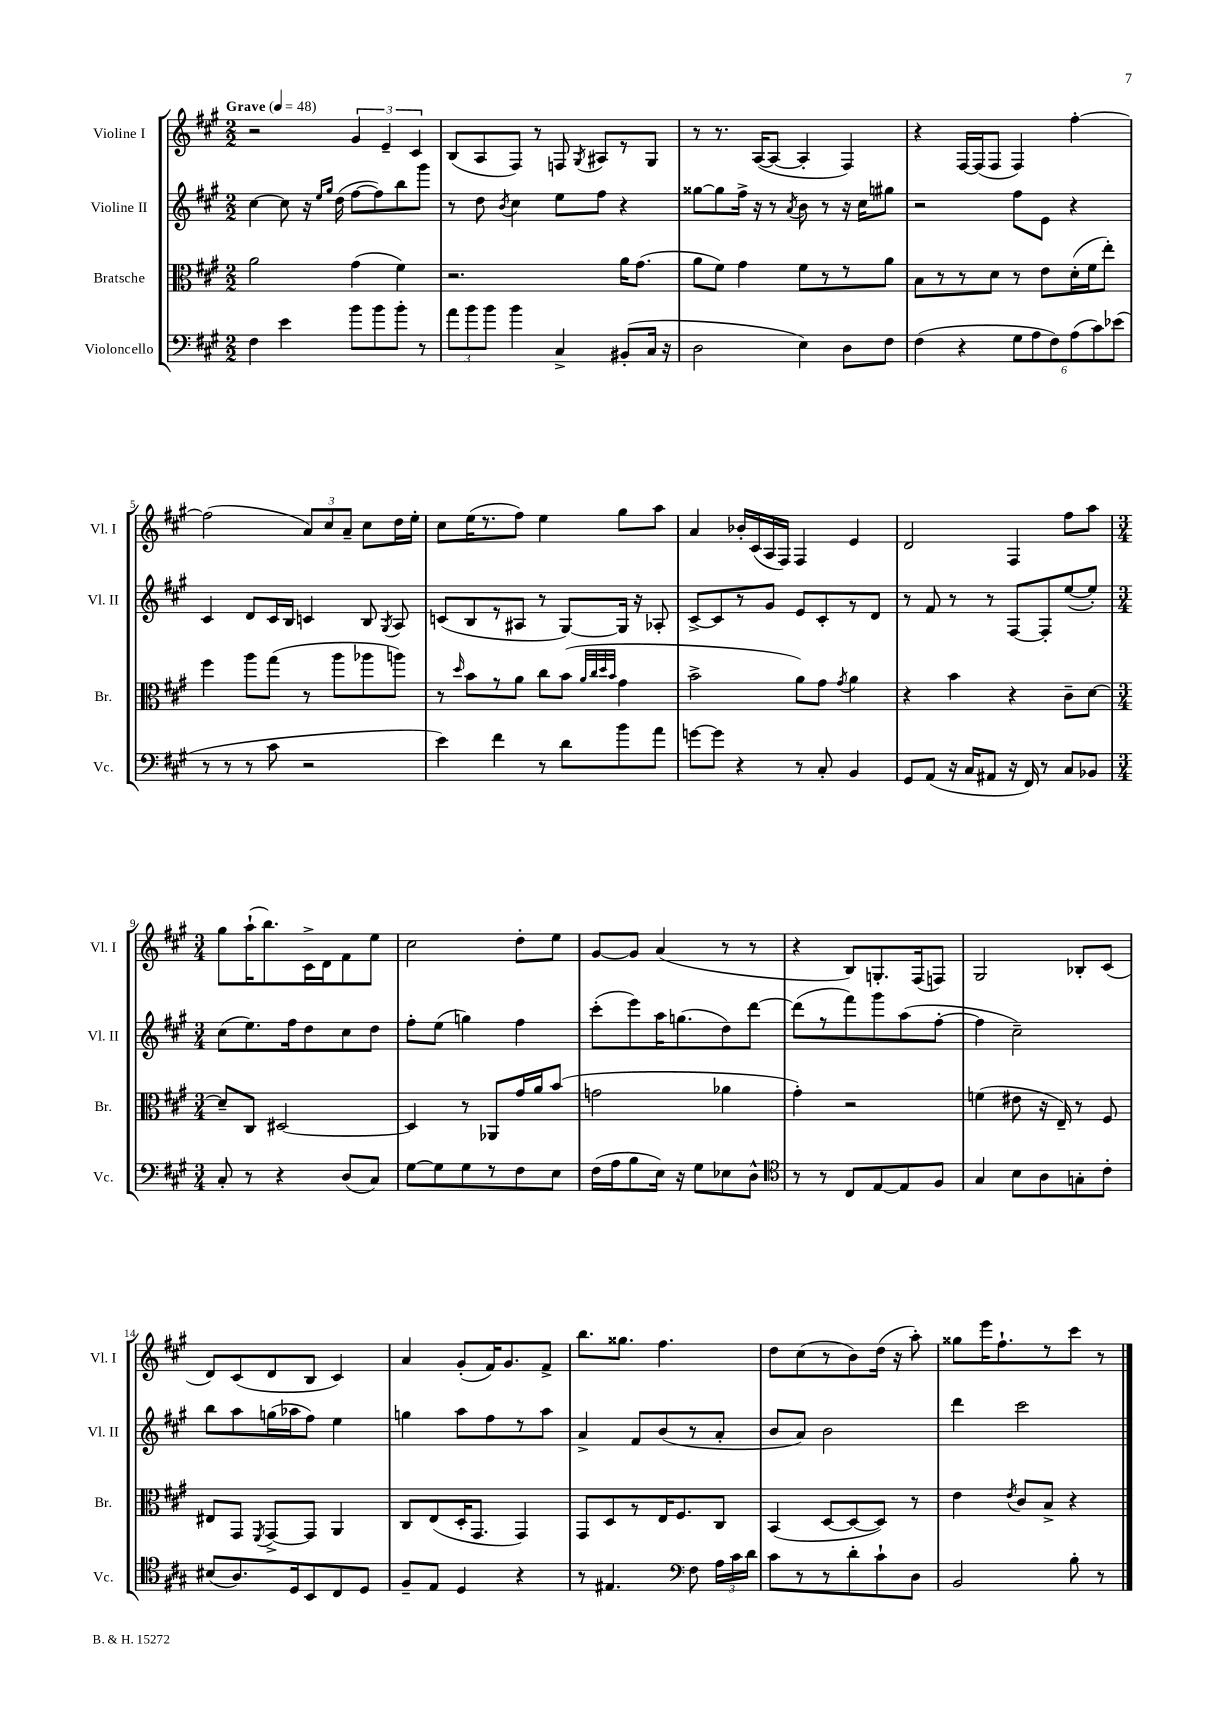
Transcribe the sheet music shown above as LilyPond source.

<<
\new StaffGroup <<
\new Staff = "s0" \with { instrumentName = "Violine I" shortInstrumentName = "Vl. I" } {
    \clef treble \key a \major \numericTimeSignature \time 2/2 \tempo "Grave" 4 = 48
    \autoBeamOff r2 \tuplet 3/2 { gis'4 e'4-- cis'4 } |
    b8[( a8 fis8]) r8 f8 \acciaccatura { gis8 } ais8[ r8 gis8] |
    r8 r8. a16[~( a8]~ a4-. fis4) |
    r4 fis16[~ fis16( fis8] fis4) fis''4~-. |
    fis''2( \tuplet 3/2 { a'8[) cis''8 a'8]-- } cis''8[ d''16 e''16]-. |
    cis''8[ e''16( r8. fis''8]) e''4 gis''8[ a''8] |
    a'4 bes'16[-. cis'16( a16 fis16]) fis4 e'4 |
    d'2 fis4 fis''8[ a''8] |
    \numericTimeSignature \time 3/4 gis''8[ a''16-!( b''8.) cis'16-> d'16 fis'8 e''8] |
    cis''2 d''8[-. e''8] |
    gis'8[~ gis'8] a'4( r8 r8 |
    r4 b8[) g8.-. fis16( f8]) |
    gis2 bes8[-. cis'8]( |
    d'8[) cis'8( d'8 b8] cis'4) |
    a'4 gis'8[-.( fis'16) gis'8. fis'8]-> |
    b''8.[ gisis''8.] fis''4. |
    d''8[ cis''8( r8 b'8) d''16]( r16 a''8-.) |
    gisis''8[ e'''16 fis''8.-! r8 cis'''8] r8 \bar "|." |
}
\new Staff = "s1" \with { instrumentName = "Violine II" shortInstrumentName = "Vl. II" } {
    \clef treble \key a \major \numericTimeSignature \time 2/2
    \autoBeamOff cis''4~ cis''8 r16 \grace { e''16[ gis''16] } d''16( fis''8[~ fis''8) b''8 gis'''8] |
    r8 d''8 \acciaccatura { b'8 } cis''4 e''8[ fis''8] r4 |
    gisis''8[~ gisis''8 fis''16]-> r16 r8 \acciaccatura { a'8 } b'8 r8 r16 cis''16[ gis''8] |
    r2 fis''8[ e'8] r4 |
    cis'4 d'8[ cis'16 b16] c'4 b8 \acciaccatura { gis8 } a8 |
    c'8[( b8 r8 ais8] r8 gis8[~) gis16] r16 aes8-. |
    cis'8[~-> cis'8 r8 gis'8] e'8[ cis'8-. r8 d'8] |
    r8 fis'8 r8 r8 fis8[~ fis8-. e''8~( e''8]-.) |
    \numericTimeSignature \time 3/4 cis''8[( e''8.) fis''16 d''8 cis''8 d''8] |
    fis''8[-. e''8]( g''4) fis''4 |
    cis'''8[-.( e'''8) a''16 g''8.( d''8) d'''8]~ |
    d'''8[( r8 fis'''8) gis'''8 a''8( fis''8]~-. |
    fis''4 cis''2--) |
    b''8[ a''8 g''16( aes''16 fis''8]) e''4 |
    g''4 a''8[ fis''8 r8 a''8] |
    a'4-> fis'8[ b'8( r8 a'8]-. |
    b'8[ a'8]) b'2 |
    d'''4 cis'''2 \bar "|." |
}
\new Staff = "s2" \with { instrumentName = "Bratsche" shortInstrumentName = "Br." } {
    \clef alto \key a \major \numericTimeSignature \time 2/2
    \autoBeamOff a'2 gis'4( fis'4) |
    r2. a'16[ gis'8.]( |
    a'8[ fis'8]) gis'4 fis'8[ r8 r8 a'8] |
    b8[ r8 r8 d'8] r8 e'8[ d'16-.( fis'16 e''8]-.) |
    fis''4 a''8[ gis''8]( r8 a''8[ aes''8 a''8]) |
    r8 \grace { d''16 } b'8[ r8 a'8] cis''8[ b'8]( \grace { a'32[ cis''32 d''32 b'32] } gis'4 |
    b'2-> a'8[) gis'8] \acciaccatura { gis'8 } a'4 |
    r4 b'4 r4 cis'8[-- d'8]~ |
    \numericTimeSignature \time 3/4 d'8[-- cis8] dis2~ |
    dis4 r8 aes,8[ gis'16 a'16 b'8]( |
    g'2 aes'4 |
    gis'4-.) r2 |
    f'4( eis'8 r16 e16--) r8 fis8 |
    eis8[ gis,8] \acciaccatura { fis,8 } gis,8[~-> gis,8] a,4 |
    cis8[ e8( d16-. gis,8.] gis,4) |
    gis,8[ d8 r8 e16 fis8. cis8] |
    b,4( d8[~ d8~ d8]) r8 |
    e'4 \acciaccatura { e'8 } cis'8[ b8]-> r4 \bar "|." |
}
\new Staff = "s3" \with { instrumentName = "Violoncello" shortInstrumentName = "Vc." } {
    \clef bass \key a \major \numericTimeSignature \time 2/2
    \autoBeamOff fis4 e'4 b'8[ b'8 b'8]-. r8 |
    \tuplet 3/2 { a'8[ b'8 b'8] } b'4 cis4-> bis,8[-.( cis16] r16 |
    d2 e4) d8[ fis8] |
    fis4( r4 \tuplet 6/4 { gis8[ a8 fis8) a8( cis'8) ees'8]( } |
    r8 r8 r8 cis'8 r2 |
    e'4) fis'4 r8 d'8[ b'8 a'8] |
    g'8[~ g'8] r4 r8 cis8-. b,4 |
    gis,8[ a,8]( r16 cis16[ ais,8] r16 fis,16) r8 cis8[ bes,8] |
    \numericTimeSignature \time 3/4 cis8-. r8 r4 d8[( cis8]) |
    gis8[~ gis8 gis8 r8 fis8 e8] |
    fis16[( a16 b8 e16]) r16 gis8[ ees8 d8]-^ |
    \clef tenor r8 r8 cis8[ e8~ e8 fis8] |
    gis4 b8[ a8 g8-. cis'8]-. |
    bis8[( a8.) d16 b,8 cis8 d8] |
    fis8[-- e8] d4 r4 |
    r8 eis4. \clef bass fis8 \tuplet 3/2 { a16[ cis'16 d'16] } |
    cis'8[ r8 r8 d'8-. cis'8-! d8] |
    b,2 b8-. r8 \bar "|." |
}
>>
>>
